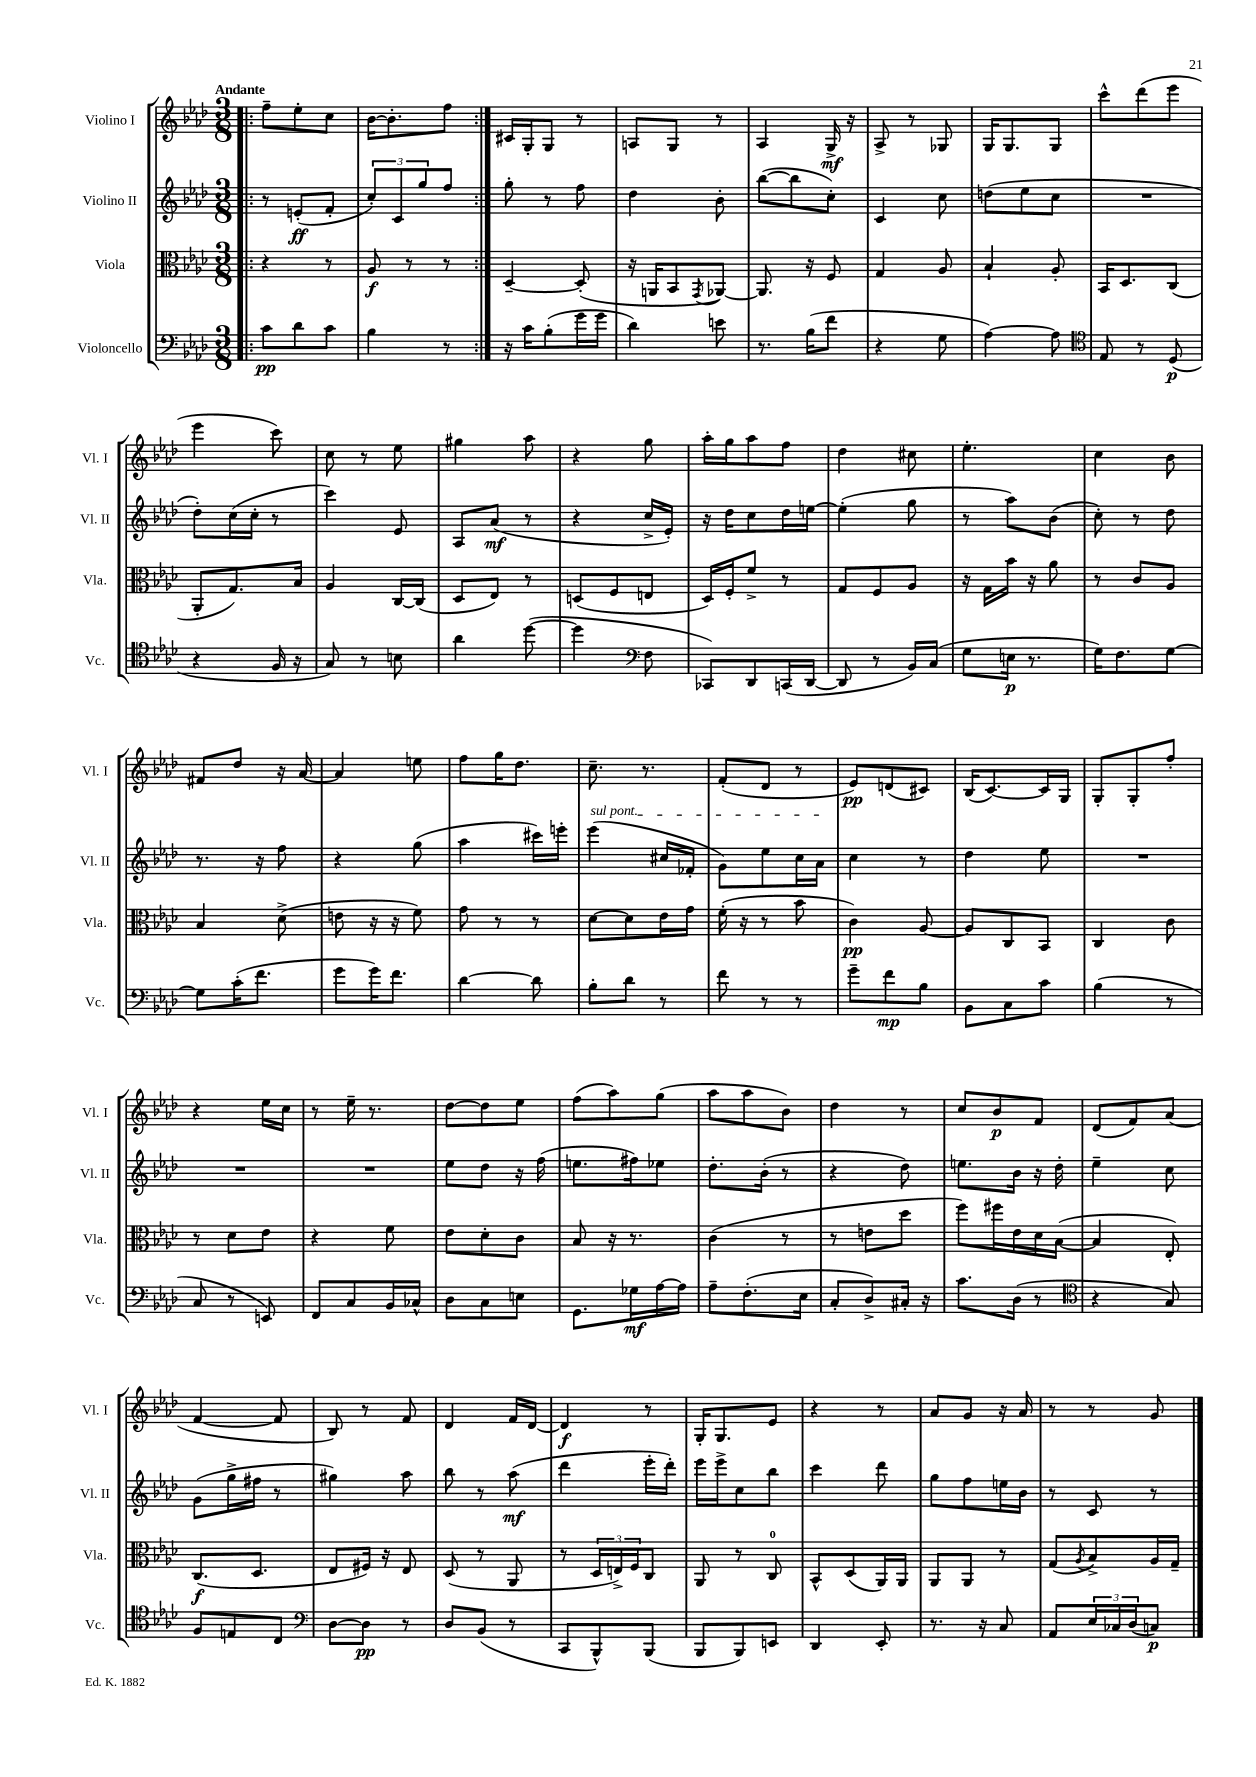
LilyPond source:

<<
\new StaffGroup <<
\new Staff = "s0" \with { instrumentName = "Violino I" shortInstrumentName = "Vl. I" } {
    \clef treble \key aes \major \numericTimeSignature \time 3/8 \tempo "Andante"
    \repeat volta 2 { \bar ".|:" f''8-- ees''8-. c''8 |
    bes'16~ bes'8.-. f''8 | }
    cis'16 g16-. g8 r8 |
    a8 g8 r8 |
    aes4 g16->\mf r16 |
    aes8-> r8 ges8 |
    g16 g8. g8 |
    c'''8-^ des'''8( ees'''8 |
    ees'''4 c'''8) |
    c''8 r8 ees''8 |
    gis''4 aes''8 |
    r4 g''8 |
    aes''16-. g''16 aes''8 f''8 |
    des''4 cis''8 |
    ees''4.-. |
    c''4 bes'8 |
    fis'8 des''8 r16 aes'16~ |
    aes'4 e''8 |
    f''8 g''16 des''8. |
    c''8.-- r8. |
    f'8-.( des'8 r8 |
    ees'8\pp) d'8( cis'8) |
    bes16( c'8.~) c'16 g16 |
    g8-. g8-. f''8-. |
    r4 ees''16 c''16 |
    r8 ees''16-- r8. |
    des''8~ des''8 ees''8 |
    f''8( aes''8) g''8( |
    aes''8 aes''8 bes'8) |
    des''4 r8 |
    c''8 bes'8\p f'8 |
    des'8( f'8) aes'8( |
    f'4~ f'8 |
    bes8) r8 f'8 |
    des'4 f'16 des'16~ |
    des'4\f r8 |
    g16-. g8. ees'8 |
    r4 r8 |
    aes'8 g'8 r16 aes'16 |
    r8 r8 g'8 \bar "|." |
}
\new Staff = "s1" \with { instrumentName = "Violino II" shortInstrumentName = "Vl. II" } {
    \clef treble \key aes \major \numericTimeSignature \time 3/8
    \repeat volta 2 { \bar ".|:" r8 e'8-.\ff( f'8-. |
    \tuplet 3/2 { c''8-.) c'8 g''8 } f''8 | }
    g''8-. r8 f''8 |
    des''4 bes'8-. |
    bes''8~( bes''8 c''8-.) |
    c'4 c''8 |
    d''8( ees''8 c''8 |
    R4. |
    des''8-.) c''16( c''16-. r8 |
    c'''4) ees'8 |
    aes8 aes'8\mf( r8 |
    r4 c''16-> ees'16-.) |
    r16 des''16 c''8 des''16 e''16~ |
    e''4-.( g''8 |
    r8 aes''8) bes'8( |
    c''8-.) r8 des''8 |
    r8. r16 f''8 |
    r4 g''8( |
    aes''4 cis'''16) e'''16-. |
    \once \override TextSpanner.bound-details.left.text = \markup { \italic "sul pont." } ees'''4\startTextSpan( cis''16 fes'16-. |
    g'8) ees''8 c''16 aes'16\stopTextSpan |
    c''4 r8 |
    des''4 ees''8 |
    R4. |
    R4. |
    R4. |
    ees''8 des''8 r16 f''16( |
    e''8. fis''16) ees''8 |
    des''8.-. bes'16-.( r8 |
    r4 des''8) |
    e''8. bes'16 r16 des''16-. |
    ees''4-- c''8 |
    g'8( g''16-> fis''16 r8 |
    gis''4) aes''8 |
    bes''8 r8 aes''8\mf( |
    des'''4 ees'''16-. des'''16-.) |
    ees'''16 ees'''16-> c''8 bes''8 |
    c'''4 des'''8 |
    g''8 f''8 e''16 bes'16 |
    r8 c'8 r8 \bar "|." |
}
\new Staff = "s2" \with { instrumentName = "Viola" shortInstrumentName = "Vla." } {
    \clef alto \key aes \major \numericTimeSignature \time 3/8
    \repeat volta 2 { \bar ".|:" r4 r8 |
    aes8\f r8 r8 | }
    des4~-- des8-.( |
    r16 a,16 bes,8 \acciaccatura { g,8 } aes,8~) |
    aes,8. r16 f8 |
    g4 aes8 |
    bes4-! aes8-. |
    bes,16 des8. c8( |
    aes,8-. g8.) bes16 |
    aes4 c16~ c16( |
    des8 ees8) r8 |
    d8( f8 e8 |
    des16) f16-. f'8-> r8 |
    g8 f8 aes8 |
    r16 g16 bes'16 r16 aes'8 |
    r8 c'8 aes8 |
    bes4 des'8->( |
    e'8 r16 r16 f'8) |
    g'8 r8 r8 |
    des'8~ des'8 ees'16 g'16 |
    f'16-.( r16 r8 bes'8 |
    c'4\pp) aes8~ |
    aes8 c8 bes,8 |
    c4 c'8 |
    r8 des'8 ees'8 |
    r4 f'8 |
    ees'8 des'8-. c'8 |
    bes8 r16 r8. |
    c'4( r8 |
    r8 e'8 des''8 |
    f''8) fis''16 ees'16 des'16 bes16~( |
    bes4 ees8-.) |
    c8.\f( des8. |
    ees8 fis16) r16 ees8 |
    des8( r8 aes,8 |
    r8 \tuplet 3/2 { des16 e16->) f16 } c8 |
    aes,8 r8 c8-0 |
    bes,8-^ des8( aes,16) aes,16 |
    aes,8 aes,8 r8 |
    g8( \acciaccatura { aes8 } bes8->) aes16 g16-- \bar "|." |
}
\new Staff = "s3" \with { instrumentName = "Violoncello" shortInstrumentName = "Vc." } {
    \clef bass \key aes \major \numericTimeSignature \time 3/8
    \repeat volta 2 { \bar ".|:" c'8\pp des'8 c'8 |
    bes4 r8 | }
    r16 c'16 bes8-.( g'16 g'16 |
    des'4) e'8 |
    r8. bes16( f'8 |
    r4 g8 |
    aes4~) aes8 |
    \clef tenor ees8 r8 des8\p( |
    r4 f16 r16 |
    g8) r8 b8 |
    aes'4 des''8~( |
    des''4 \clef bass f8 |
    ces,8) des,8 c,16( des,16~ |
    des,8 r8 bes,16) c16( |
    g8 e16\p r8. |
    g16) f8. g8~ |
    g8 c'16-.( f'8. |
    g'8 g'16) f'8. |
    des'4~ des'8 |
    bes8-. des'8 r8 |
    f'8 r8 r8 |
    g'8-- f'8\mp bes8 |
    bes,8 c8 c'8 |
    bes4( r8 |
    c8 r8 e,8) |
    f,8 c8 bes,16 ces16-^ |
    des8 c8 e8 |
    g,8. ges16\mf aes16~ aes16 |
    aes8-- f8.-.( ees16 |
    c8-. des8->) cis16-. r16 |
    c'8. des16( r8 |
    \clef tenor r4 g8) |
    f8 e8 c8 |
    \clef bass des8~ des8\pp r8 |
    des8 bes,8( r8 |
    c,8 bes,,8-^) bes,,8( |
    bes,,8 bes,,8) e,8 |
    des,4 ees,8-. |
    r8. r16 c8 |
    aes,8 \tuplet 3/2 { ees16 ces16 des16( } c8\p) \bar "|." |
}
>>
>>
\layout { \context { \Score \remove "Bar_number_engraver" } }
